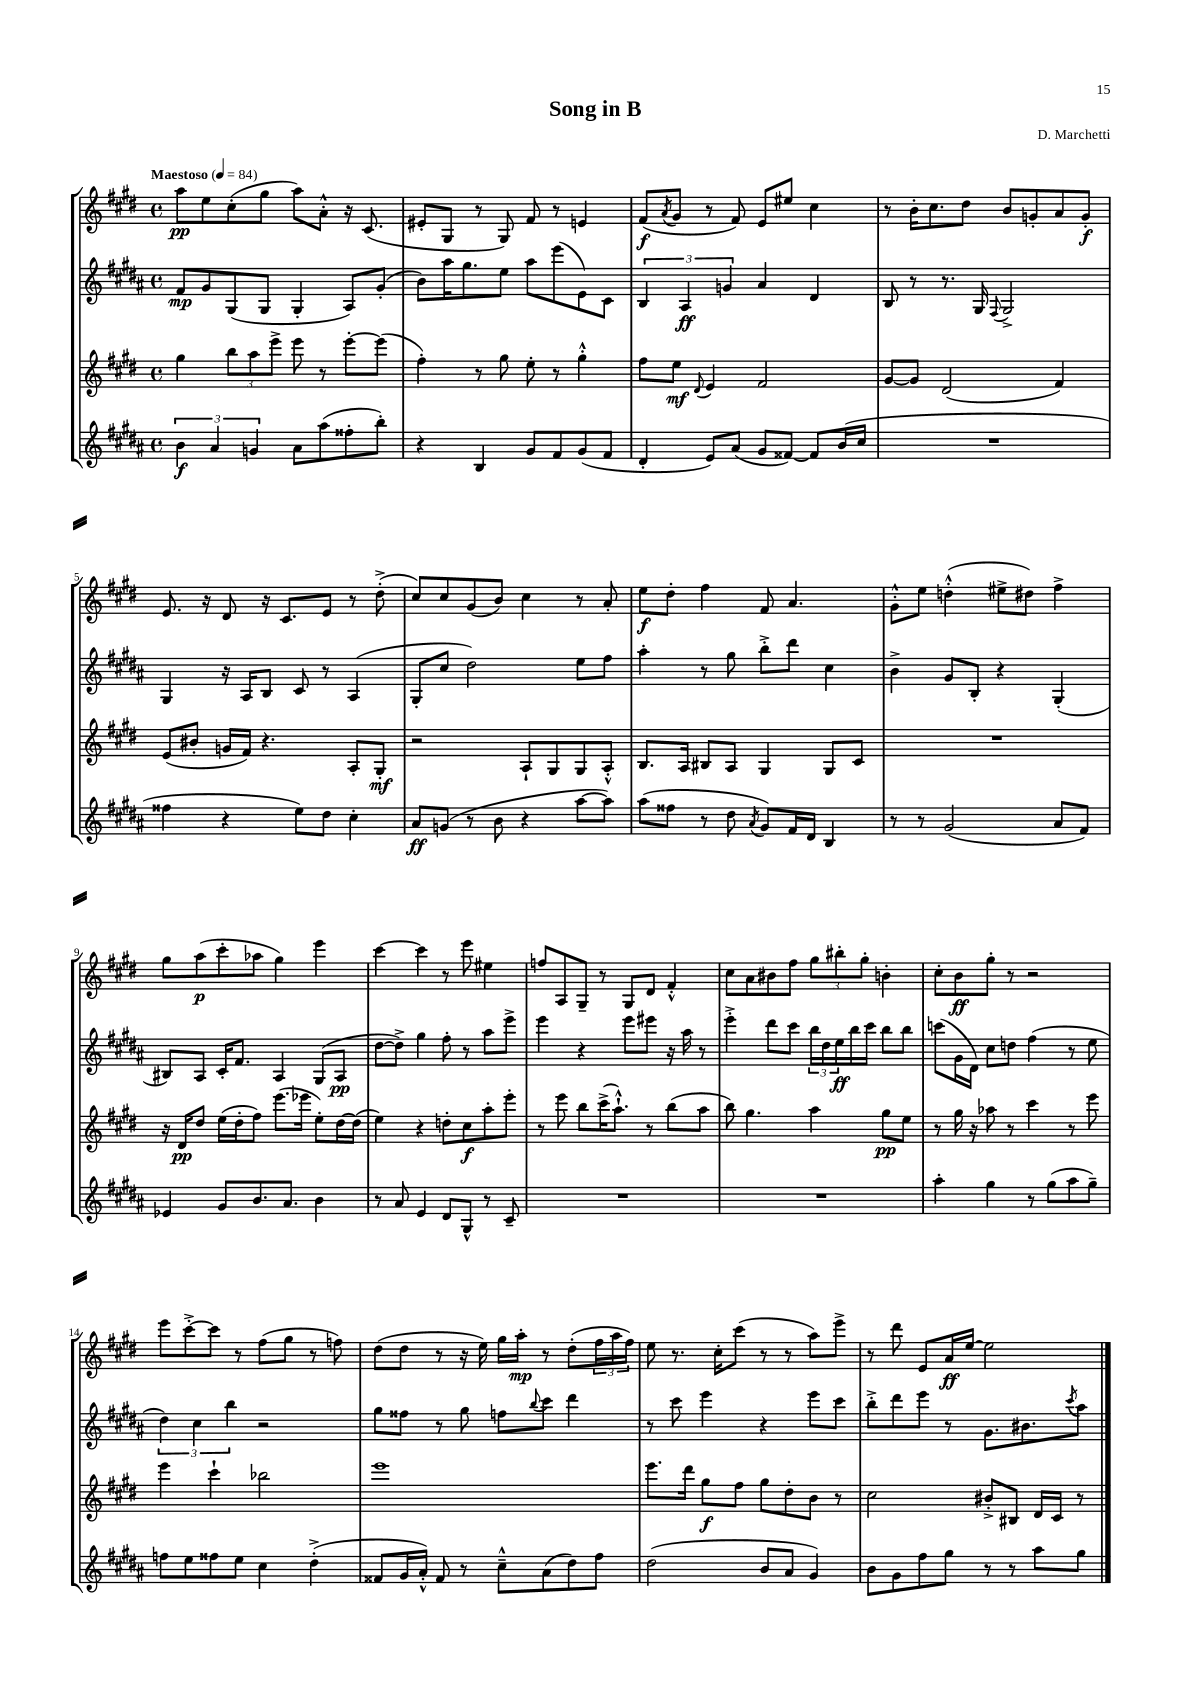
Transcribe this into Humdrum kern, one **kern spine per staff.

**kern	**dynam	**kern	**dynam	**kern	**dynam	**kern	**dynam
*part4	*part4	*part3	*part3	*part2	*part2	*part1	*part1
*staff4	*staff4	*staff3	*staff3	*staff2	*staff2	*staff1	*staff1
*clefG2	*	*clefG2	*	*clefG2	*	*clefG2	*
*k[f#c#g#d#a#]	*	*k[f#c#g#d#]	*	*k[f#c#g#d#a#]	*	*k[f#c#g#d#]	*
*M4/4	*	*M4/4	*	*M4/4	*	*M4/4	*
*met(c)	*	*met(c)	*	*met(c)	*	*met(c)	*
*MM84	*	*MM84	*	*MM84	*	*MM84	*
=1	=1	=1	=1	=1	=1	=1	=1
!	!	!	!	!	!	!LO:TX:a:B:t=Maestoso	!
6b\	f	4gg#\	.	8f#/L	mp	8aa\L	pp
.	.	.	.	8g#/	.	8ee\	.
6a#/	.	.	.	.	.	.	.
.	.	12bb\L	.	(8G#/	.	(8cc#'\	.
6gn/	.	12aa\	.	.	.	.	.
.	.	.	.	8G#/J	.	8gg#\J	.
.	.	12eee^\J	.	.	.	.	.
8a#\L	.	8eee\	.	4G#'/	.	8aa\L)	.
(8aa#\	.	8r	.	.	.	8a'^^\J	.
8ff##X'\	.	[8eee'\L	.	8A#/L)	.	16r	.
.	.	.	.	.	.	(8.c#/	.
8bb'\J)	.	(8eee\J]	.	(8g#'/J	.	.	.
=2	=2	=2	=2	=2	=2	=2	=2
4r	.	4ff#'\)	.	8b\L)	.	8e#X'/L	.
.	.	.	.	16aa#\K	.	8G#/J	.
.	.	.	.	8.gg#\	.	.	.
4B/	.	8r	.	.	.	8r	.
.	.	8gg#\	.	8ee\J	.	8G#/)	.
8g#/L	.	8ee'\	.	8aa#\L	.	8f#/	.
8f#/	.	8r	.	(8eee\	.	8r	.
(8g#/	.	4gg#'^^\	.	8e\)	.	4en/	.
8f#/J	.	.	.	8c#\J	.	.	.
=3	=3	=3	=3	=3	=3	=3	=3
4d#'/	.	8ff#\L	.	6B/	.	(8f#/L	f
.	.	.	.	.	.	8qa/	.
.	.	8ee\J	mf	.	.	8g#/J	.
.	.	.	.	6A#/	ff	.	.
.	.	8qqd#/	.	.	.	.	.
8e/L)	.	4e/	.	.	.	8r	.
.	.	.	.	6gn/	.	.	.
(8a#/J	.	.	.	.	.	8f#/)	.
8g#/L	.	2f#/	.	4a#/	.	8e/L	.
[8f##X/J)	.	.	.	.	.	8ee#X/J	.
8f##/L]	.	.	.	4d#/	.	4cc#\	.
(16b/L	.	.	.	.	.	.	.
16cc#/JJ	.	.	.	.	.	.	.
=4	=4	=4	=4	=4	=4	=4	=4
1r	.	[8g#/L	.	8B/	.	8r	.
.	.	8g#/J]	.	8r	.	16b'\KL	.
.	.	.	.	.	.	8.cc#\	.
.	.	(2d#/	.	8.r	.	.	.
.	.	.	.	.	.	8dd#\J	.
.	.	.	.	16G#/	.	.	.
.	.	.	.	8qqF#/	.	.	.
.	.	.	.	2G#^/	.	8b/L	.
.	.	.	.	.	.	8gn'/	.
.	.	4f#/)	.	.	.	8a/	.
.	.	.	.	.	.	8g'/J	f
!!LO:LB:g=z
=5	=5	=5	=5	=5	=5	=5	=5
4ff##X\	.	(8e/L	.	4G#/	.	8.e/	.
.	.	8b#X'/J	.	.	.	.	.
.	.	.	.	.	.	16r	.
4r	.	16gn/LL	.	16r	.	8d#/	.
.	.	16f#/JJ)	.	16A#/KL	.	.	.
.	.	4.r	.	8B/J	.	16r	.
.	.	.	.	.	.	8.c#/L	.
8ee\L)	.	.	.	8c#/	.	.	.
8dd#\J	.	.	.	8r	.	8e/J	.
4cc#'\	.	8A'/L	.	(4A#/	.	8r	.
.	.	8G#'/J	mf	.	.	(8dd#'^\	.
=6	=6	=6	=6	=6	=6	=6	=6
8a#/L	ff	2r	.	8G#'/L	.	8cc#/L)	.
(8gn/J	.	.	.	8cc#/J	.	8cc#/	.
8r	.	.	.	2dd#\)	.	(8g#/	.
8b\	.	.	.	.	.	8b/J)	.
4r	.	8A`/L	.	.	.	4cc#\	.
.	.	8G#/	.	.	.	.	.
[8aa#\L	.	8G#/	.	8ee\L	.	8r	.
8aa#\J])	.	8A'^^/J	.	8ff#\J	.	8a'/	.
=7	=7	=7	=7	=7	=7	=7	=7
(8aa#\L	.	8.B/L	.	4aa#'\	.	8ee\L	f
8ff##X\J	.	.	.	.	.	8dd#'\J	.
.	.	16A/Jk	.	.	.	.	.
8r	.	8B#X/L	.	8r	.	4ff#\	.
8dd#\	.	8A/J	.	8gg#\	.	.	.
8qa#/	.	.	.	.	.	.	.
8g#/L)	.	4G#/	.	8bb'^\L	.	8f#/	.
16f#/L	.	.	.	8ddd#\J	.	4.a/	.
16d#/JJ	.	.	.	.	.	.	.
4B/	.	8G#/L	.	4cc#\	.	.	.
.	.	8c#/J	.	.	.	.	.
=8	=8	=8	=8	=8	=8	=8	=8
8r	.	1r	.	4b^\	.	8g#'^^\L	.
8r	.	.	.	.	.	8ee\J	.
(2g#/	.	.	.	8g#/L	.	(4ddn'^^\	.
.	.	.	.	8B'/J	.	.	.
.	.	.	.	4r	.	8ee#X^\L	.
.	.	.	.	.	.	8dd#X\J)	.
8a#/L	.	.	.	(4G#'/	.	4ff#^\	.
8f#/J)	.	.	.	.	.	.	.
!!LO:LB:g=z
=9	=9	=9	=9	=9	=9	=9	=9
4e-X/	.	16r	.	8B#X/L)	.	8gg#\L	.
.	.	16d#/KL	pp	.	.	.	.
.	.	8dd#/J	.	8A#/J	.	(8aa\	p
8g#/L	.	(16ee\LL	.	16c#'/KL	.	8ccc#'\	.
.	.	16dd#'\J	.	8.f#/J	.	.	.
8.b/	.	8ff#\J)	.	.	.	8aa-X\J	.
.	.	(8.eee\L	.	4A#/	.	4gg#\)	.
8.a#/J	.	.	.	.	.	.	.
.	.	16eee-X\Jk	.	.	.	.	.
4b\	.	8ee'\L)	.	(8G#/L	.	4eee\	.
.	.	[16dd#\L	.	8A#/J	pp	.	.
.	.	(16dd#\JJ]	.	.	.	.	.
=10	=10	=10	=10	=10	=10	=10	=10
8r	.	4ee\)	.	[8dd#\L	.	[4ccc#\	.
8a#/	.	.	.	8dd#^\J])	.	.	.
4e/	.	4r	.	4gg#\	.	4ccc#\]	.
8d#/L	.	8ddn'\L	.	8ff#'\	.	8r	.
8G#^^/J	.	8cc#\	f	8r	.	8eee\	.
8r	.	8aa'\	.	8aa#\L	.	4ee#X\	.
8c#~/	.	8eee'\J	.	8eee^\J	.	.	.
=11	=11	=11	=11	=11	=11	=11	=11
1r	.	8r	.	4eee\	.	8ffn/L	.
.	.	8eee\	.	.	.	8A/	.
.	.	8bb\L	.	4r	.	8G#~/J	.
.	.	(16ccc#^\K	.	.	.	8r	.
.	.	8.aa`^^\J)	.	.	.	.	.
.	.	.	.	8eee\L	.	8G#/L	.
.	.	8r	.	8eee#X\J	.	8d#/J	.
.	.	(8bb\L	.	16r	.	4f#'^^/	.
.	.	.	.	16aa#\	.	.	.
.	.	8aa\J	.	8r	.	.	.
=12	=12	=12	=12	=12	=12	=12	=12
1r	.	8bb\)	.	4eee'^\	.	8cc#\L	.
.	.	4.gg#\	.	.	.	8a\	.
.	.	.	.	8ddd#\L	.	8b#X\	.
.	.	.	.	8ccc#\J	.	8ff#\J	.
.	.	4aa\	.	24bb\LL	.	12gg#\L	.
.	.	.	.	24dd#\	.	.	.
.	.	.	.	24ee\	ff	12bb#X'\	.
.	.	.	.	16bb\	.	.	.
.	.	.	.	.	.	12gg#'\J	.
.	.	.	.	16ccc#\JJ	.	.	.
.	.	8gg#\L	pp	8bb\L	.	4bn'\	.
.	.	8ee\J	.	8bb\J	.	.	.
=13	=13	=13	=13	=13	=13	=13	=13
4aa#'\	.	8r	.	(8cccn\L	.	8cc#'\L	.
.	.	16gg#\	.	16g#\L	.	8b\	ff
.	.	16r	.	16d#\JJ)	.	.	.
4gg#\	.	8aa-X\	.	8cc#\L	.	8gg#'\J	.
.	.	8r	.	8ddn\J	.	8r	.
8r	.	4ccc#\	.	(4ff#\	.	2r	.
(8gg#\L	.	.	.	.	.	.	.
8aa#\	.	8r	.	8r	.	.	.
8gg#~\J)	.	8eee\	.	8ee\	.	.	.
!!LO:LB:g=z
=14	=14	=14	=14	=14	=14	=14	=14
8ffn\L	.	4eee\	.	6dd#\)	.	8eee\L	.
8ee\	.	.	.	.	.	[8ccc#'^\	.
.	.	.	.	6cc#\	.	.	.
8ff##X\	.	4ccc#`\	.	.	.	8ccc#\J]	.
.	.	.	.	6bb\	.	.	.
8ee\J	.	.	.	.	.	8r	.
4cc#\	.	2bb-X\	.	2r	.	(8ff#\L	.
.	.	.	.	.	.	8gg#\J	.
(4dd#'^\	.	.	.	.	.	8r	.
.	.	.	.	.	.	8ffn\)	.
=15	=15	=15	=15	=15	=15	=15	=15
8f##X/L	.	1eee	.	8gg#\L	.	(8dd#\L	.
16g#/L	.	.	.	8ff##X\J	.	8dd#\J	.
16a#'^^/JJ)	.	.	.	.	.	.	.
8f##/	.	.	.	8r	.	8r	.
8r	.	.	.	8gg#\	.	16r	.
.	.	.	.	.	.	16ee\)	.
8cc#~^^\L	.	.	.	8ffn\L	.	16gg#\LL	.
.	.	.	.	.	.	16aa'\JJ	mp
.	.	.	.	8qqbb/	.	.	.
(8a#\	.	.	.	8ccc#\J	.	8r	.
8dd#\)	.	.	.	4ddd#\	.	(8dd#'\L	.
8ff#\J	.	.	.	.	.	24ff#\L	.
.	.	.	.	.	.	24aa\	.
.	.	.	.	.	.	24ff#\JJ)	.
=16	=16	=16	=16	=16	=16	=16	=16
(2dd#\	.	8.eee\L	.	8r	.	8ee\	.
.	.	.	.	8ccc#\	.	8.r	.
.	.	16ddd#\Jk	.	.	.	.	.
.	.	8gg#\L	f	4eee\	.	.	.
.	.	.	.	.	.	16cc#'\KL	.
.	.	8ff#\J	.	.	.	(8ccc#\J	.
8b/L	.	8gg#\L	.	4r	.	8r	.
8a#/J	.	8dd#'\	.	.	.	8r	.
4g#/)	.	8b\J	.	8eee\L	.	8aa\L)	.
.	.	8r	.	8ccc#\J	.	8eee^\J	.
=17	=17	=17	=17	=17	=17	=17	=17
8b\L	.	2cc#\	.	8bb'^\L	.	8r	.
8g#\	.	.	.	8ddd#\	.	8ddd#\	.
8ff#\	.	.	.	8eee\J	.	8e/L	.
8gg#\J	.	.	.	8r	.	16a/L	ff
.	.	.	.	.	.	[16ee/JJ	.
8r	.	8b#X'^/L	.	8.g#\L	.	2ee\]	.
8r	.	8B#X/J	.	.	.	.	.
.	.	.	.	8.b#X\	.	.	.
8aa#\L	.	16d#/LL	.	.	.	.	.
.	.	16c#/JJ	.	.	.	.	.
.	.	.	.	8qccc#/	.	.	.
8gg#\J	.	8r	.	8aa#\J	.	.	.
==	==	==	==	==	==	==	==
*-	*-	*-	*-	*-	*-	*-	*-
